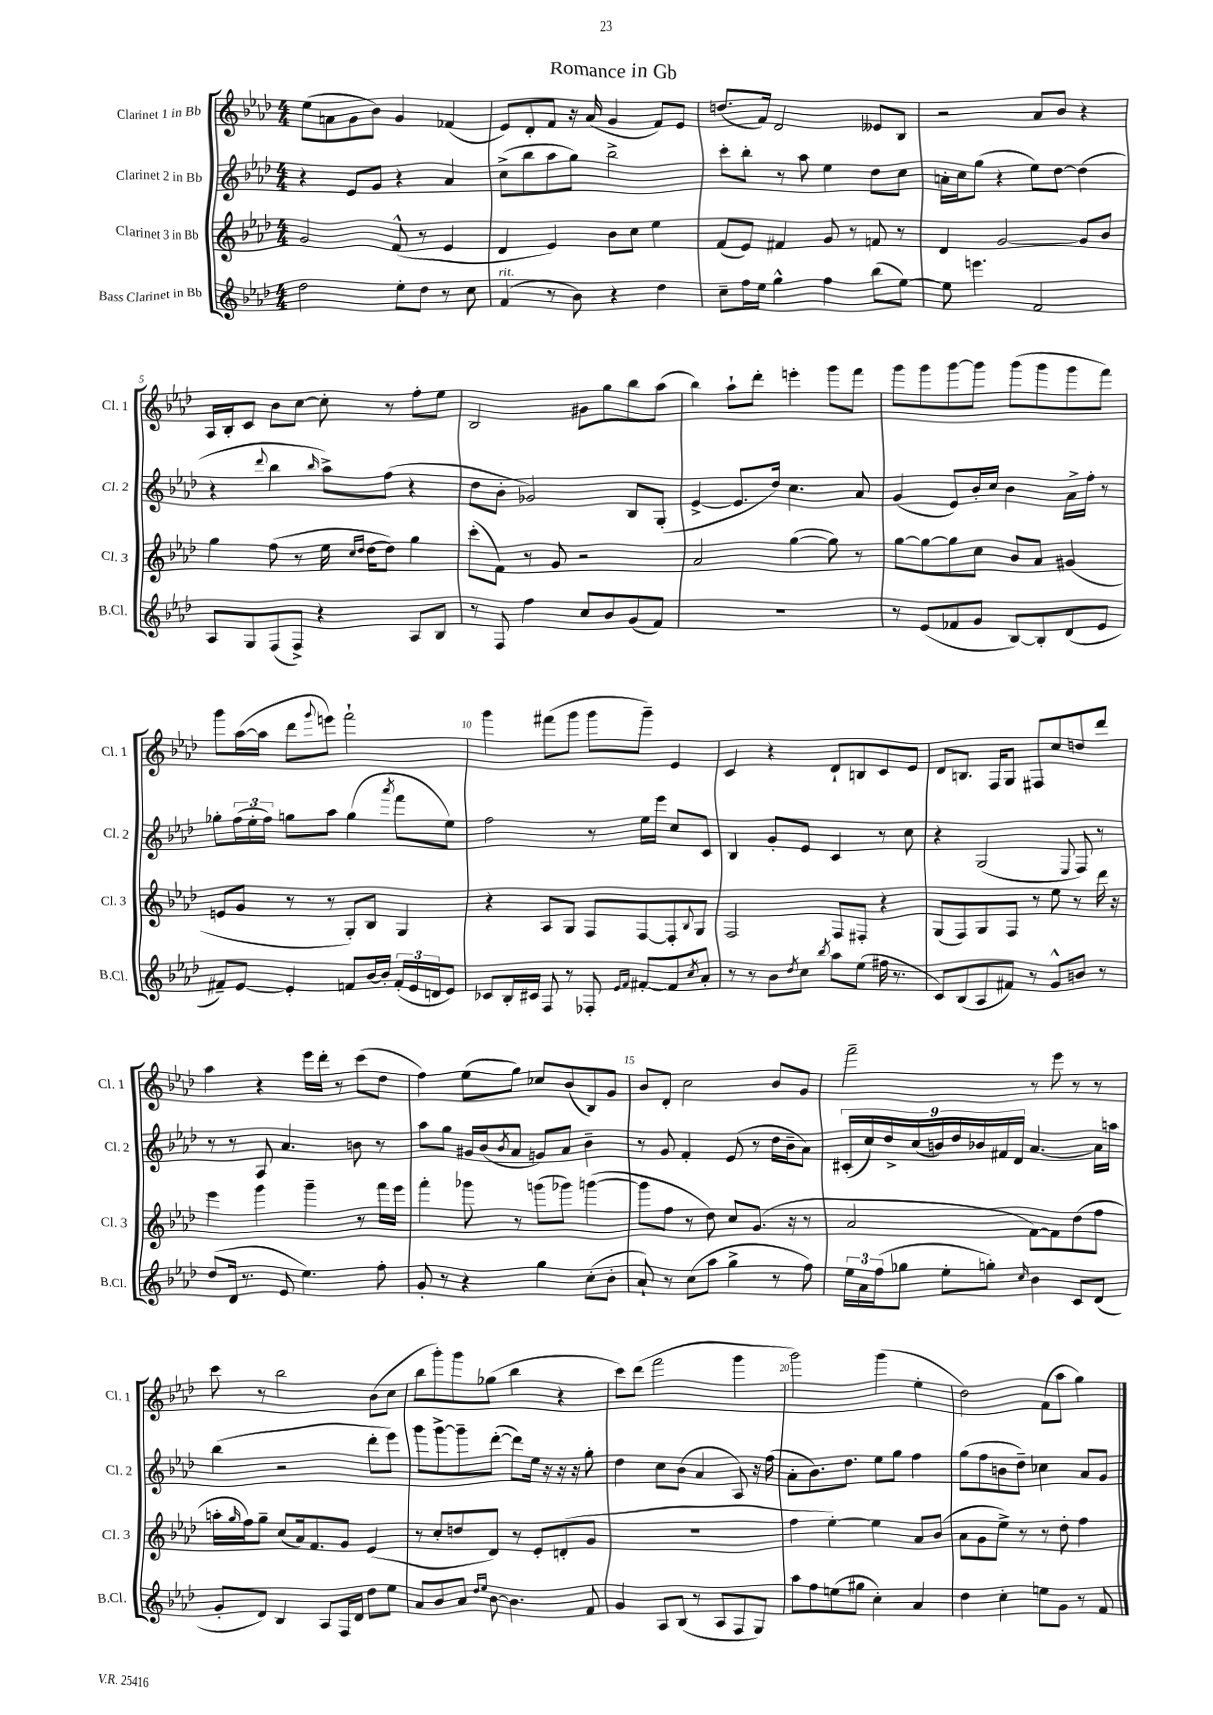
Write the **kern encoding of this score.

**kern	**kern	**kern	**kern
*part4	*part3	*part2	*part1
*staff4	*staff3	*staff2	*staff1
*I"Bass Clarinet in Bb	*I"Clarinet 3 in Bb	*I"Clarinet 2 in Bb	*I"Clarinet 1 in Bb
*I'B.Cl.	*I'Cl. 3	*I'Cl. 2	*I'Cl. 1
*clefG2	*clefG2	*clefG2	*clefG2
*k[b-e-a-d-]	*k[b-e-a-d-]	*k[b-e-a-d-]	*k[b-e-a-d-]
*M4/4	*M4/4	*M4/4	*M4/4
=1	=1	=1	=1
2dd-\	2g/	4r	(8ee-\L
.	.	.	8an\
.	.	8e-/L	8g\
.	.	8g/J	8b-\J)
8ee-'\L	(8f^^/	4r	4g/
8dd-\J	8r	.	.
8r	4e-/	4a-/	(4f-X/
8cc\	.	.	.
=2	=2	=2	=2
!LO:TX:a:i:t=rit.	!	!	!
(4f/	4d-/	(8cc^\L	8e-/L)
.	.	8bb-\	8d-'/
8r	4e-/)	8aa-\	8f/J
8b-\)	.	8gg\J)	16r
.	.	.	(16a-/
4r	8b-\L	2bb-^\	4g/
.	8cc\J	.	.
4dd-\	4ee-\	.	8f/L)
.	.	.	8e-/J
=3	=3	=3	=3
8cc~\L	(8f/L	8ccc'\L	(8.ddn/L
16ff\L	8e-/J)	8bb-'\J	.
16ee-\JJ	.	.	16f/Jk)
4gg^^\	4f#X/	8r	2d-/
.	.	8aa-\	.
4ff\	8g/	4ee-\	.
.	8r	.	.
(8bb-\L	8fn/	8dd-\L	8e--X/L
[8ee-\J)	8r	8cc\J	8B-/J
=4	=4	=4	=4
8ee-\]	4d-/	16an'\LL	2r
.	.	16cc\J	.
4.eeen\	.	(8gg\J	.
.	[2g/	4r	.
2f/	.	8ee-\L)	8a-/L
.	.	[8dd-\J	8b-/J
.	8g/L]	(4dd-\]	4r
.	8b-/J	.	.
!!LO:LB:g=z
=5	=5	=5	=5
8A-/L	4gg\	4r	16A-/LL
.	.	.	16B-'/J
8G/	.	.	8c/J
.	.	8qqddd-/	.
(8F/	(8ff\	4bb-\	8b-\L
8F^/J)	8r	.	[8cc\J
.	.	16qqbb-/	.
4r	16ee-\	8aa-^\L)	8cc'\]
.	16qqcc/LL	.	.
.	16qqdd-/JJ	.	.
.	[16dd-\KL	.	.
.	8dd-\J])	(8ff\J	8r
8A-/L	4gg\	4r	8ff'\L
8B-/J	.	.	8ee-\J
=6	=6	=6	=6
8r	(8ccc'\L	8dd-\L	2B-/
8F/	8f\J)	8b-'\J	.
4ff\	8r	2g-X/)	.
.	8g/	.	.
8cc/L	2r	.	8g#X\L
8b-/	.	.	8gg\
(8g/	.	8B-/L	8bb-\
8f/J)	.	(8G'/J	(8aa-\J
=7	=7	=7	=7
1r	2a-/	[4e-^/	4bb-\)
.	.	8.e-/L]	8aa-`\L
.	.	.	8ddd-'\J
.	.	16dd-/Jk)	.
.	([4gg\	4.cc\	4eeen'\
.	8gg\])	.	8ggg\L
.	8r	8a-/	8fff\J
=8	=8	=8	=8
8r	[8gg\L	(4g/	8ggg\L
(8e-/L	8gg\_	.	8ggg\
8f-X/	8gg\]	8e-/L)	[8ggg\
8g/J	8cc\J	16b-'/L	8ggg\J]
.	.	16cc/JJ	.
[8B-/L)	8b-/L	4b-\	(8ggg\L
8B-'/]	8a-/J	.	8ggg\
(8d-/	(4g#X/	16a-^\LL	8ggg\
.	.	16ff'\JJ	.
8e-/J	.	8r	8fff\J)
!!LO:LB:g=z
=9	=9	=9	=9
8f#X~/L)	8en/L	8gg-X'\L	8ggg\L
[8e-/J	8g/J	(24ff\L	([16aa-\L
.	.	24ee-'\	.
.	.	.	16aa-\JJ]
.	.	24ff\JJ)	.
4e-'/]	8r	8ggn\L	8ddd-\L
.	.	.	8qqggg/
.	8r	8aa-\J	8eeen\J)
8fn/L	8G'/L)	(4gg\	2fff`\
[16b-/L	8B-/J	.	.
16b-'/JJ]	.	.	.
.	.	8qaaa-/	.
(24f'/LL	4G/	8fff\L	.
24e-/	.	.	.
24dn/J	.	.	.
8e-/J)	.	8ee-\J)	.
=10	=10	=10	=10
8c-X/L	4r	2ff\	4ggg\
16B-'/L	.	.	.
16c#X/JJ	.	.	.
8F/	8A-/L	.	(8fff#X\L
8r	8G/J	.	8ggg\J
8F-X'/	8F/L	8r	8ggg\L
16qqe-/LL	.	.	.
16qqf/JJ	.	.	.
[8f#X'/L	[8F/	16ee-\LL	8ggg~\J)
.	.	16eee-\JJ	.
8f#/]	8F'/]	8cc/L	4e-/
8qcc/	8qqB-/	.	.
8a-'/J	8G/J	8c/J	.
=11	=11	=11	=11
8r	2F/	4B-/	4c/
8r	.	.	.
8b-\L	.	8g'/L	4r
8qdd-/	.	.	.
8cc\J	.	8e-/J	.
8qbb-/	.	.	.
8aa-\L	8F/L	4c/	8d-`/L
(8ee-\J	8F#X'/J	.	8Bn/
16ff#X\	4r	8r	8c/
8.r	.	.	.
.	.	8cc\	8e-/J
=12	=12	=12	=12
8c/L)	(8G/L	4r	8d-/L
(8B-/	8F/)	.	8.Bn/J
8A-/	8G/	(2G/	.
.	.	.	16F/KL
8f#X/J)	8F/J	.	8G/J
8r	8r	.	8F#X/L
8g^^/L	8ee-\	.	8cc/
.	.	8qqE-/	.
8bn/J	8r	8F/)	8ddn/
8r	16ddd-\	8r	8ddd-/J
.	16r	.	.
!!LO:LB:g=z
=13	=13	=13	=13
(8dd-/L	4eee-\	8r	4aa-\
16d-/Jk	.	8r	.
8.r	.	.	.
.	4ggg\	8A-/	4r
8e-/	.	4.a-/	.
4.ee-\)	4ggg~\	.	16eee-\LL
.	.	.	16ddd-'\JJ
.	.	.	8r
.	8r	8bn\	(8ccc\L
8ff'\	16fff\LL	8r	8dd-\J
.	16eee-\JJ	.	.
=14	=14	=14	=14
8g'/	4fff'\	8aa-\L	4ff\)
8r	.	8gg\J	.
4r	8ggg-X\	16g#X/LL	(8ee-\L
.	.	(16b-/J	.
.	.	8qb-/	.
.	8r	8a-/J	8gg\J)
4gg\	(8gggn\L	8gn/L)	8cc-X/L
.	8ggg-X\J)	8a-/J	(8b-/
(8cc'\L	([4gggn\	4b-~\	8B-/)
8b-'\J	.	.	8g/J
=15	=15	=15	=15
8a-`/)	8ggg\L]	8r	8b-/L
8r	8ff\J	8g/	8d-'/J
(8cc\L	8r	4f'/	2cc\
8aa-\J	8dd-\)	.	.
4gg^\	8cc/L	(8e-/	.
.	(8.g/J	8r	.
8r	.	16dd-\LL	8b-/L
.	16r	16b-~\J	.
8ff\)	8r	8a-\J)	8g/J
=16	=16	=16	=16
24ee-\LL	2a-/	(18c#X'/LL	2fff~\
24a-\	.	.	.
.	.	18cc/)	.
(24ff\J	.	.	.
.	.	18dd-^/	.
8gg-X\J	.	.	.
.	.	(18cc/	.
.	.	18bn/)	.
8ee-'\L	.	.	.
.	.	18dd-/	.
.	.	18b-X/	.
8ggn'\J)	.	.	.
.	.	18f#X/	.
.	.	18d-/JJ	.
16qqcc/	.	.	.
4b-\	[8f\L)	[4.a-/	8r
.	8f\]	.	8eee-\
8c/L	(8dd-\	.	8r
(8d-/J	8ff\J	16a-\LL]	8r
.	.	16aan\JJ	.
!!LO:LB:g=z
=17	=17	=17	=17
8g'/L	16aan'\LL	(4bb-\	8ccc\
.	16qqgg/	.	.
.	16ff\J)	.	.
8d-/J)	8gg~\J	.	8r
4B-/	(8cc/L	2r	2bb-\
.	16a-/k)	.	.
.	8.f/	.	.
8A-/L	.	.	.
16F/L	8g/J	.	.
16d-/JJ	.	.	.
8dd-\L	(4e-/	8ddd-'\L	(8b-\L
8ee-\J	.	8eee-\J)	8cc\J
=18	=18	=18	=18
8a-/L	8r	8ggg\L	8bb-\L
8b-/	8cc'/L	[8ggg^\	8ggg'\)
8a-/J	8ddn/	8ggg~\]	8ggg\
16qqdd-/LL	.	.	.
16qqee-/JJ	.	.	.
[8b-\	8d-/J)	([8ddd-'\J	(8gg-X\J
4.b-\]	8r	8ddd-\L])	4bb-\
.	8e-'/L	16ee-\Jk	.
.	.	16r	.
.	(8dn'/	16r	4r
.	.	16r	.
8f/	8g/J	8gg'\	.
=19	=19	=19	=19
4g/	1r	4dd-\	8ccc\L)
.	.	.	(8ddd-\J
8A-/L	.	8cc\L	2fff\
(8B-/J	.	(8b-\J	.
8r	.	4a-/	.
8A-/L	.	.	.
8F/	.	8A-/)	4ggg\
8G/J)	.	16r	.
.	.	(16ff\	.
=20	=20	=20	=20
8aa-\L	4ff\	8a-'\L	2ggg\)
8ff\	.	8.b-\)	.
(8een\	[4ee-'\)	.	.
.	.	8.dd-\J	.
8gg#X\J	.	.	.
4cc'\)	4ee-\]	8ee-\L	(4ggg\
.	.	8gg\J	.
4a-/	8a-/L	4ff\	4ee-'\
.	(8b-/J	.	.
=21	=21	=21	=21
4dd-\	8a-\L	(8gg\L	2dd-\)
.	8g\	8ff\	.
4cc'\	8ee-^\J)	8bn\	.
.	8r	8dd-~\J)	.
8een\L	8r	4cc-X\	(8f\L
8g\J	8dd-'\	.	8aa-\J
8r	4ff\	8a-/L	4gg\)
8f/	.	8g/J	.
==	==	==	==
*-	*-	*-	*-
